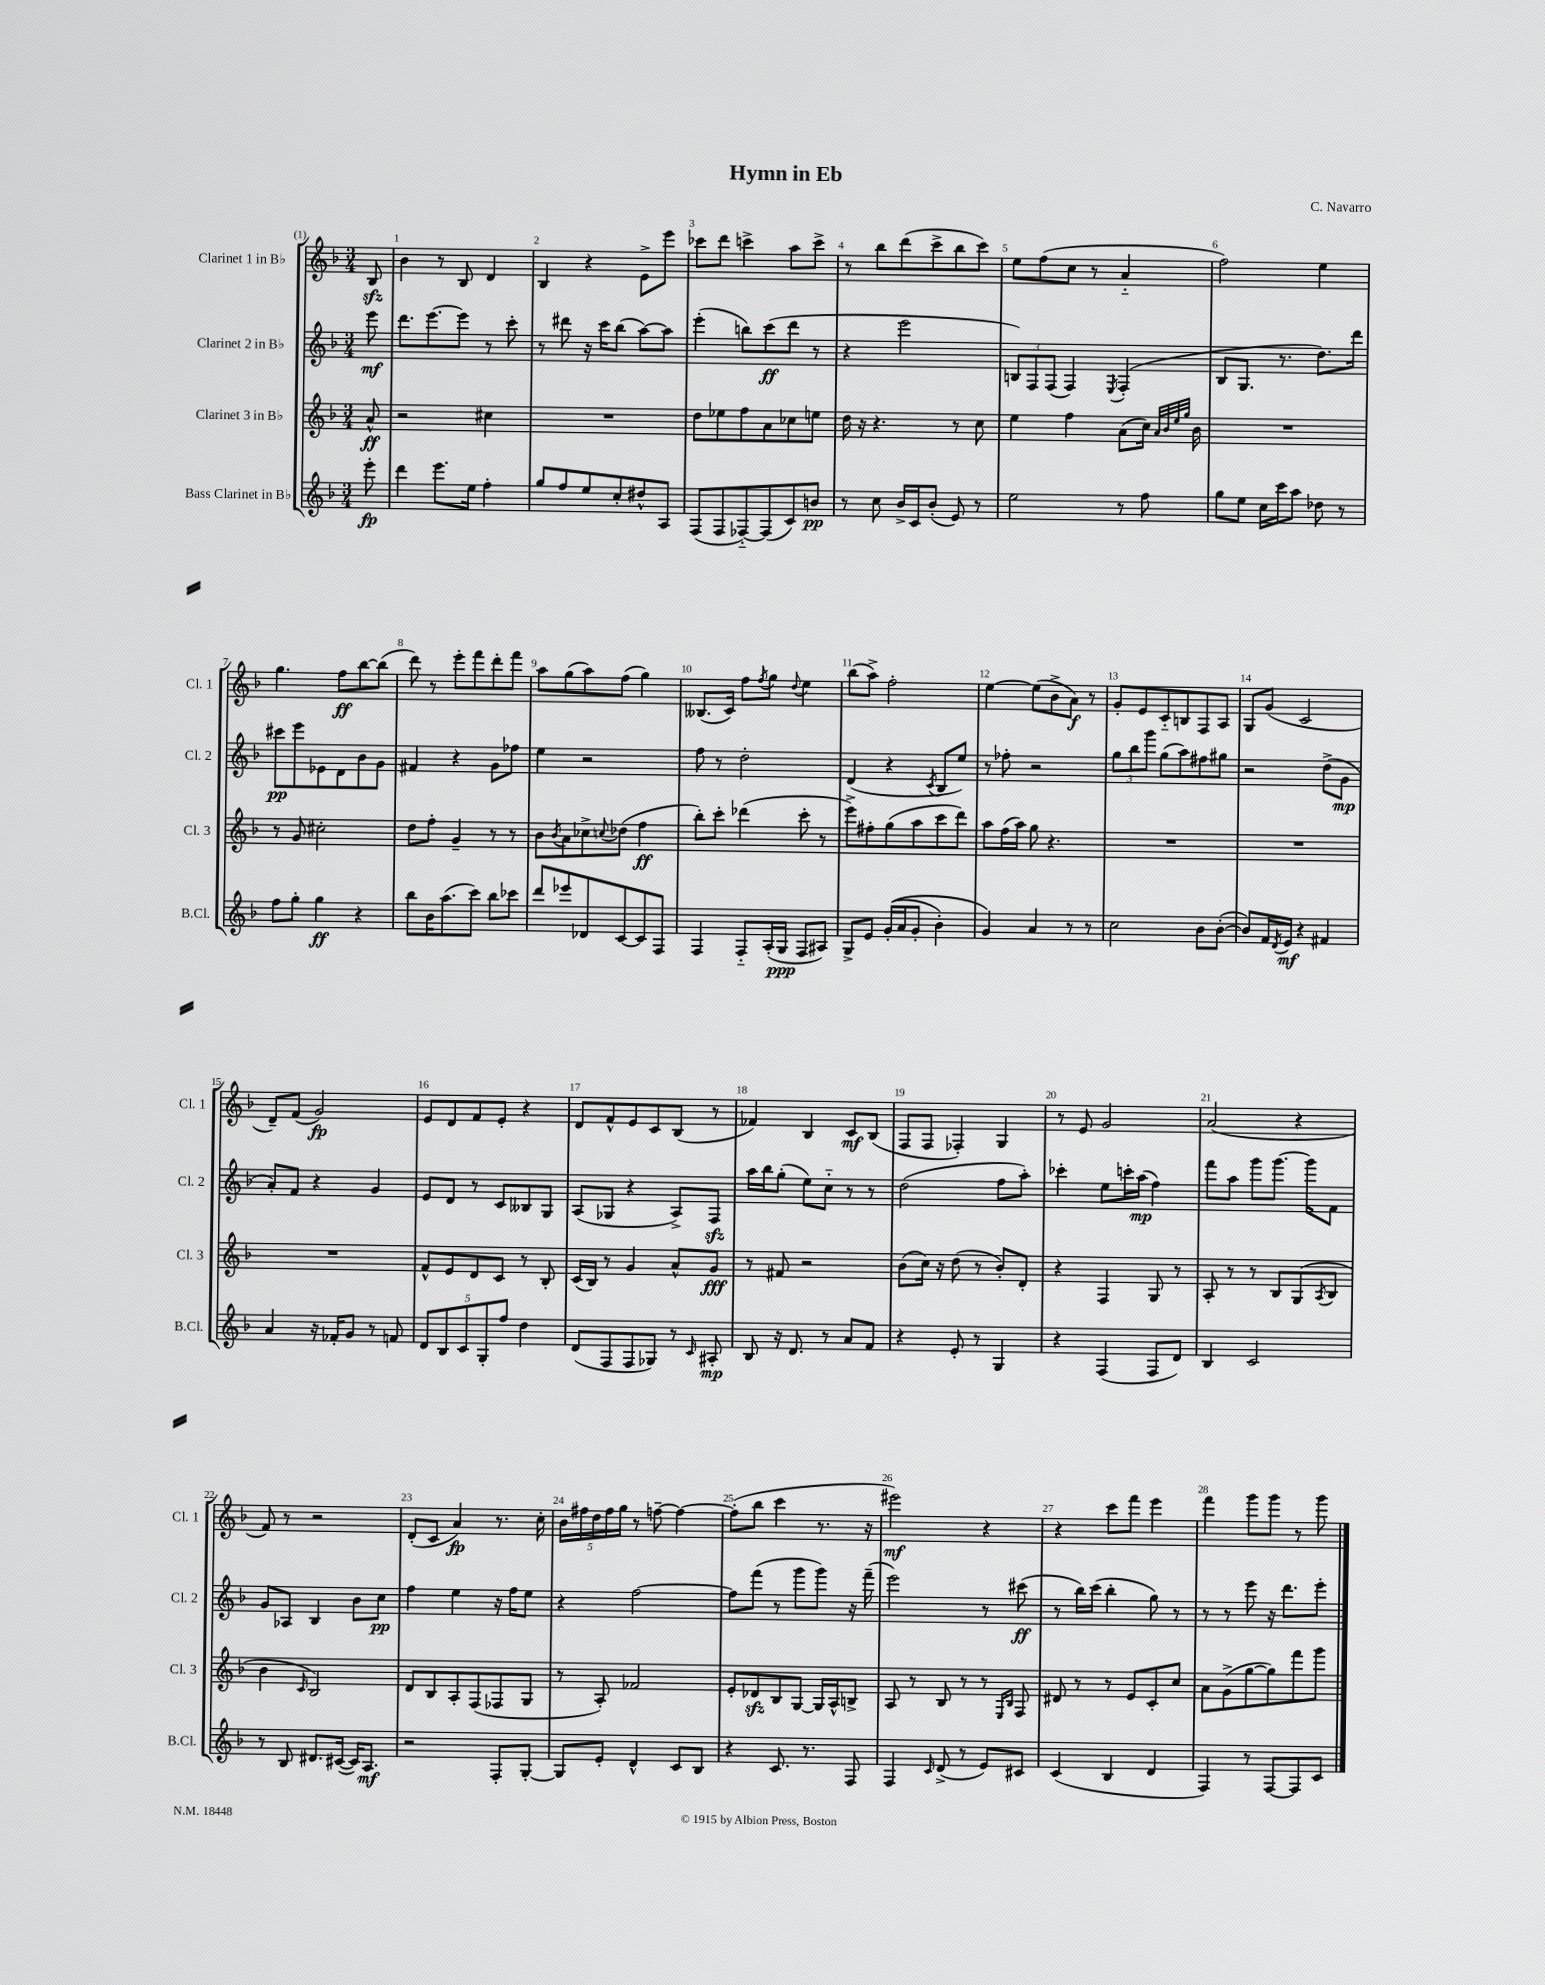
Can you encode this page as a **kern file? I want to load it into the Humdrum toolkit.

**kern	**kern	**kern	**kern
*staff4	*staff3	*staff2	*staff1
*clefG2	*clefG2	*clefG2	*clefG2
*k[b-]	*k[b-]	*k[b-]	*k[b-]
*M3/4	*M3/4	*M3/4	*M3/4
8eee'\	8a^^/	8eee\	8B-/
=	=	=	=
4ddd\	2r	8.ddd\L	4b-\
.	.	[8.eee\	.
8.eee\L	.	.	8r
.	.	8eee\]J	8B-/
16ee\Jk	.	.	.
4ff'\	4cc#\	8r	4d/
.	.	8ccc'\	.
=	=	=	=
8gg/L	2.r	8r	4B-/
8ff/	.	8ddd#\	.
8ee/	.	16r	4r
.	.	16ccc\LK	.
8cc'/	.	(8bb-\J	.
8dd#^^/	.	[8aa\L)	8e^\L
8A/J	.	8aa\]J	8eee\J
=	=	=	=
(8F/L	8dd\L	(4eee'\	8ccc-\L
8F/	8ee-\	.	8ddd\J
[8F-'~/)	8ff\	8bb\L)	4ccc^\
(8F-/]	8a\	(8ccc\	.
8c/)	8cc-\	8ddd\J	8aa\L
8b/J	8ee\J	8r	8ccc^\J
=	=	=	=
8r	16dd\	4r	8r
.	16r	.	.
8cc\	4.r	.	8bb-\L
16b-^/LL	.	2eee\	(8ddd\
16c/J	.	.	.
(8b-'/J	.	.	8ccc^\
8e/)	8r	.	8bb-\
8r	8cc\	.	8ccc\J)
=	=	=	=
2ee\	4ee\	12B/L)	8ee\L
.	.	12F/	.
.	.	.	(8ff\
.	.	(12F/J	.
.	4ff\	4F/)	8cc\J
.	.	.	8r
.	.	8qE/	.
8r	(8a\L	(4F'/	4a'~/
8ff\	16cc\Jk)	.	.
.	32qqa/LLL	.	.
.	32qqb-/	.	.
.	32qqee/	.	.
.	32qqgg/JJJ	.	.
.	16b-\	.	.
=	=	=	=
8gg\L	2.r	8B-/L	2ff\)
8ee\J	.	8.G/J	.
16cc\LL	.	.	.
16ccc\J	.	8.r	.
8aa\J	.	.	.
8dd-\	.	8.dd\L)	4ee\
8r	.	.	.
.	.	16ddd\Jk	.
=	=	=	=
8ff\L	8r	8ccc#\L	4.gg\
8gg'\J	8g/	8eee\	.
4gg\	2cc#'\	8e-\	.
.	.	8d\	8ff\L
4r	.	8b-\	[8bb-\
.	.	8g\J	(8bb-\]J
=	=	=	=
8bb-\L	8dd\L	4f#/	8ddd\)
16b-\K	8ff'\J	.	8r
(8.aa\	.	.	.
.	4g~/	4r	8eee'\L
8ccc\J)	.	.	8fff\
8bb-\L	8r	8g\L	8ddd'\
8ccc-\J	8r	8ff-\J	8fff\J
=	=	=	=
8ddd/L	8b-\L	4ee\	8aa\L
.	8qb-/	.	.
8eee-/	8a\	.	(8gg\
8d-/	8cc-^\	2r	8aa\)
.	8qqcc/	.	.
[8c/	(8dd-\J	.	(8ff\J
8c/]	4ff\	.	4gg\)
8F/J	.	.	.
=	=	=	=
4F/	8bb-'\L)	8ff\	(8.B--/L
.	8ccc'\J	8r	.
.	.	.	16c/Jk)
8F'~/L	(4ddd-\	2dd'\	8ff\L
.	.	.	8qff/
(16A'/L	.	.	8gg\J
16G/JJ	.	.	.
.	.	.	8qqdd/
8F/L	8ccc'\	.	4ee\
8A#/J)	8r	.	.
=	=	=	=
8G^/L	8eee^\L)	(4d/	(8bb-\L
8e/J	8ff#'\	.	8aa^\J)
&((16g'/LL	(8gg\	4r	2ff'\
16a/J	.	.	.
8g'/J	8aa\	.	.
.	.	8qc/	.
4b-'\)	8ccc\	8B-/L	.
.	8ddd\J)	8ee/J)	.
=	=	=	=
4g/&)	8aa\L	8r	[4ee\
.	(16ff\L	8ff-'\	.
.	16aa\JJ)	.	.
4a/	8gg\	2r	(8ee\]L
.	4.r	.	8b-^\
8r	.	.	8a\J)
8r	.	.	8r
=	=	=	=
2cc\	2.r	12gg\L	8g'/L
.	.	12bb-\	.
.	.	.	8e/
.	.	12ggg\J	.
.	.	(8gg\L	8c'~/
.	.	8aa\)	8B/
8b-\L	.	8ff#\	8F/
([8b-'\J	.	8gg#\J	8A/J
=	=	=	=
8b-/]L)	2.r	2r	8G/L
16f/L	.	.	(8g/J
8qd/	.	.	.
16e/JJ	.	.	.
4r	.	.	2c/
4f#/	.	(8dd^\L	.
.	.	8g\J	.
=	=	=	=
4a/	2.r	8a'/L)	8d~/L)
.	.	8f/J	(8f/J
16r	.	4r	2g/)
16f-'/LK	.	.	.
8g/J	.	.	.
8r	.	4g/	.
8f/	.	.	.
=	=	=	=
10d/L	8f^^/L	8e/L	8e/L
10B-/	.	.	.
.	8e/	8d/J	8d/
10c/	.	.	.
.	8d/	8r	8f/
10G'/	.	.	.
.	8c/J	8c/L	8e'/J
10ff/J	.	.	.
4dd\	8r	8B--/	4r
.	8B-'/	8G/J	.
=	=	=	=
(8d/L	(16c/LL	(8A/L	8d/L
.	16B-/JJ)	.	.
8F/	8r	8G-/J	8f^^/
8F/	4g/	4r	8e/
8G-/J)	.	.	8c/
8r	8a^^/L	8A^/L)	(8B-/J
16qqc/	.	.	.
8A#'/	8g/J	8F/J	8r
=	=	=	=
8B-/	8r	16aa\LL	4f-/)
.	.	16bb-\J	.
16r	8f#/	(8gg'\J	.
8.d/	.	.	.
.	2r	8ee\L)	4B-/
8r	.	8cc'~\J	.
8a/L	.	8r	8c/L
8f/J	.	8r	(8B-/J
=	=	=	=
4r	(8b-\L	(2dd\	8F/L
.	16cc\Jk)	.	8F/J
.	16r	.	.
8e'/	(8dd\	.	4F-'/)
8r	8r	.	.
4G/	8b-'/L)	8ff\L	4G/
.	8d'/J	8aa'\J)	.
=	=	=	=
4r	4r	4ccc-'\	8r
.	.	.	8e/
(4F/	4F/	8ee\L	2g/
.	.	16ccc'\L	.
.	.	(16aa\JJ	.
8F/L	8G/	4ff\)	.
8d/J)	8r	.	.
=	=	=	=
4B-/	8A'/	8fff\L	(2a/
.	8r	8aa\J	.
2c/	8r	8ggg\L	.
.	8B-/L	[8.ggg\J	.
.	(8G/	.	4r
.	.	16ggg\]LK	.
.	8qA/	.	.
.	8B-/J	8f\J	.
=	=	=	=
8r	4b-\	8g/L	8f/)
8B-/	.	8A-/J	8r
.	16qqc/	.	.
8.d#/L	2B-/)	4B-/	2r
([16c#/Jk	.	.	.
16c#/]LK)	.	8b-\L	.
8.A/J	.	.	.
.	.	8cc\J	.
=	=	=	=
2r	8d/L	4ff\	(8d'/L
.	8B-/	.	8c/J
.	8A'/	4ee\	4a/)
.	(8F/	.	.
8F'/L	8F-/	16r	8.r
.	.	16ff\LK	.
[8G'/J	8G/J	8ee\J	.
.	.	.	16cc'\
=	=	=	=
8G/]L	8r	4r	20b-\LL
.	.	.	20ff#\
.	.	.	20dd\
8e'/J	8A'/)	.	.
.	.	.	20ff#\
.	.	.	20gg\JJ
4d^^/	2f-/	[2ff\	8r
.	.	.	[8ff~\
8c/L	.	.	4ff\_
8B-/J	.	.	.
=	=	=	=
4r	8e'/L	8ff\]L	(8ff'\]L
.	8d-/	(8fff\J	8bb-\J
8.c/	8B-/	8r	4ccc\
.	[8G/J	8ggg\L	.
8.r	.	.	.
.	16G/]LL	8ggg\J)	8.r
.	16A^^/J	.	.
8F/	8B^/J	16r	.
.	.	(16fff~\	16r
=	=	=	=
4F/	8A/	2eee\)	2eee#\)
.	8r	.	.
16qqc/	.	.	.
(8d^/	8B-/	.	.
8r	8r	.	.
8e/L)	8r	8r	4r
.	16qqE/LL	.	.
.	16qqB-/JJ	.	.
8c#/J	8F/	(8ccc#\	.
=	=	=	=
(4c/	8d#/	8r	4r
.	8r	16bb-\LL)	.
.	.	(16ccc\JJ	.
4B-/	8r	4bb-'\	8ccc\L
.	8e/L	.	8fff\J
4d/	8c'/	8gg\)	4eee\
.	8cc/J	8r	.
=	=	=	=
4F/)	8a\L	8r	4fff\
.	(8g^\	8r	.
8r	[8gg\	8eee\	8ggg\L
[8F/L	8gg\])	16r	8ggg\J
.	.	8.ddd\L	.
8F/]	8fff\	.	8r
8c/J	8ggg\J	8eee'\J	8ggg\
==	==	==	==
*-	*-	*-	*-
